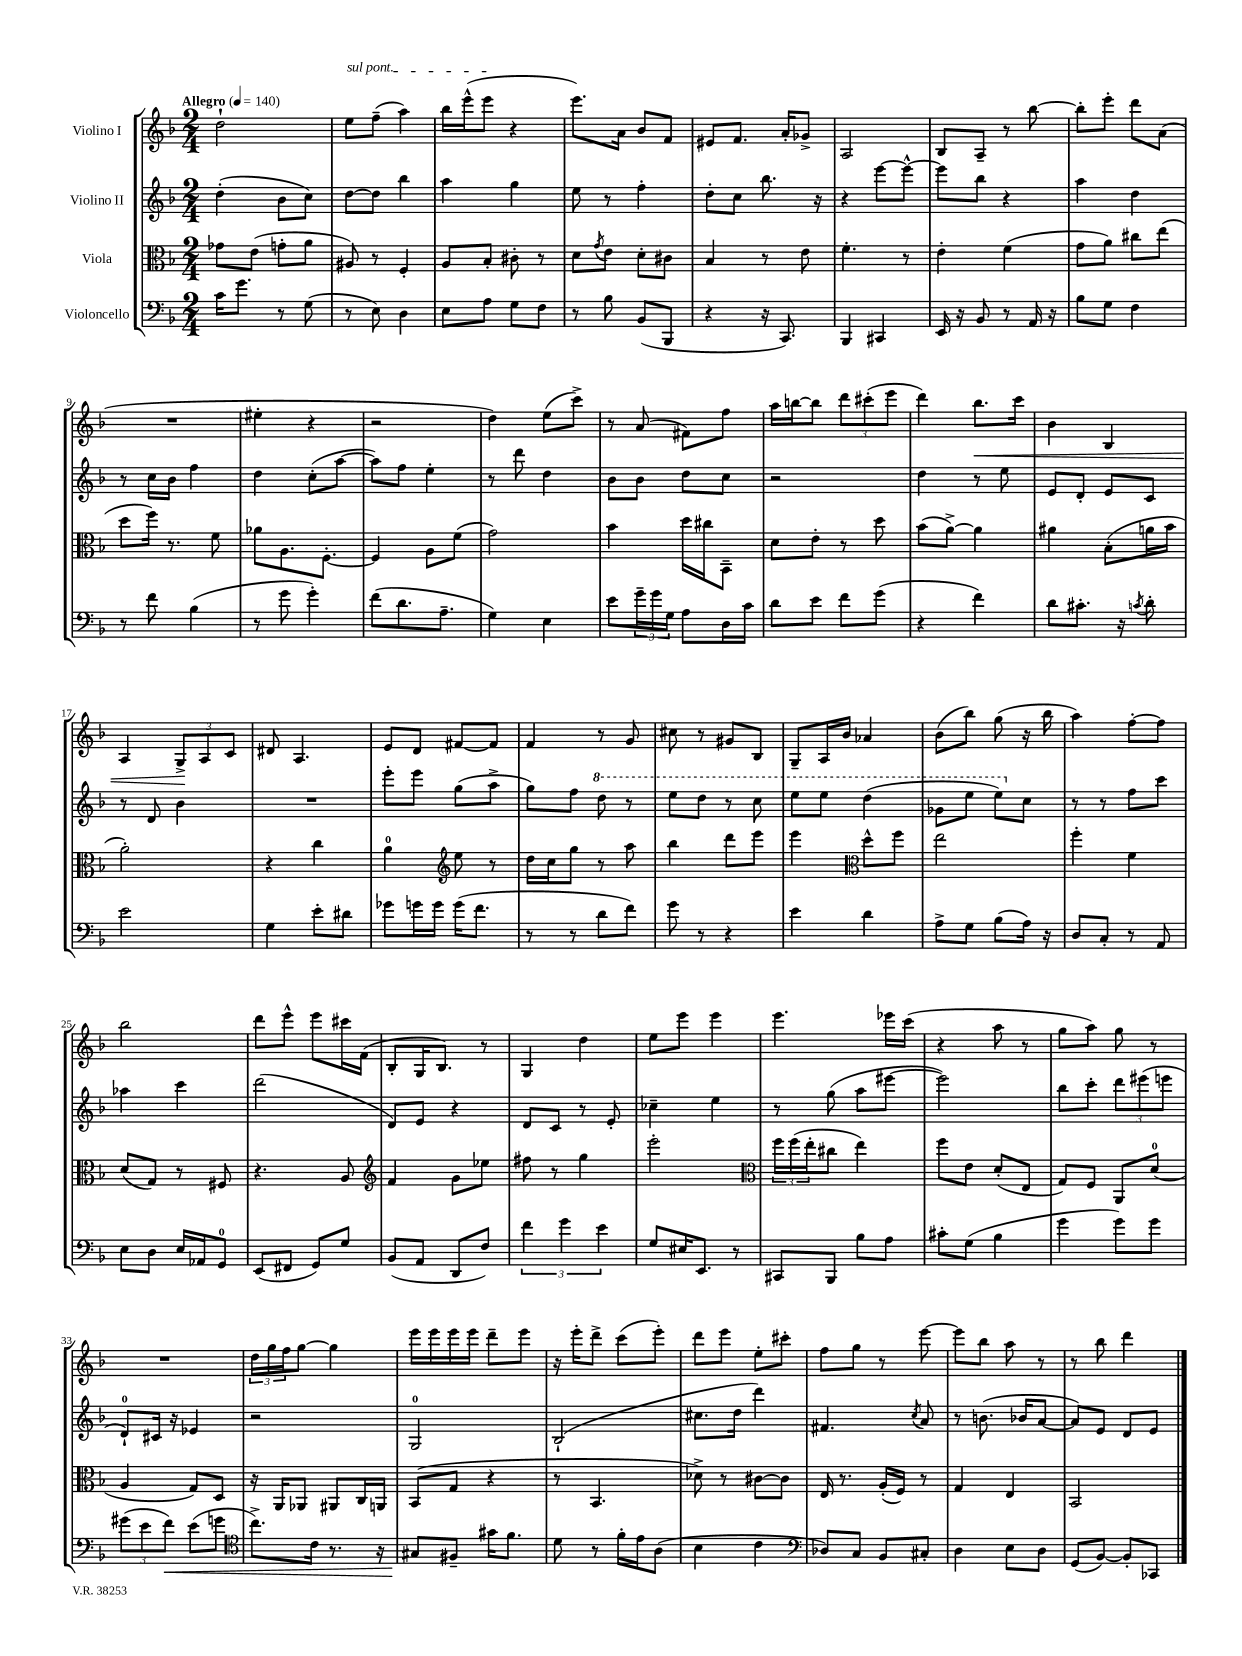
<<
\new StaffGroup <<
\new Staff = "s0" \with { instrumentName = "Violino I" } {
    \clef treble \key f \major \numericTimeSignature \time 2/4 \tempo "Allegro" 4 = 140
    d''2-! |
    \once \override TextSpanner.bound-details.left.text = \markup { \italic "sul pont." } e''8\startTextSpan f''8--( a''4) |
    bes''16 e'''16-^( e'''8\stopTextSpan r4 |
    e'''8.) a'16 bes'8 f'8 |
    eis'8 f'8. a'16-. ges'8-> |
    a2 |
    bes8 a8-- r8 bes''8~ |
    bes''8-. e'''8-. d'''8 a'8( |
    R2 |
    eis''4-. r4 |
    r2 |
    d''4) e''8( c'''8->) |
    r8 a'8( fis'8) f''8 |
    a''16 b''16~ b''8 \tuplet 3/2 { d'''8 cis'''8-.( e'''8 } |
    d'''4) bes''8.\< c'''16 |
    bes'4 bes4 |
    a4 \tuplet 3/2 { g8->\! a8 c'8 } |
    dis'8 a4. |
    e'8 d'8 fis'8~ fis'8 |
    f'4 r8 g'8 |
    cis''8 r8 gis'8 bes8 |
    g8-- a16 bes'16 aes'4 |
    bes'8( bes''8) g''8( r16 bes''16 |
    a''4) f''8~-. f''8 |
    bes''2 |
    d'''8 e'''8-^ e'''8 cis'''16 f'16( |
    bes8-. g16 bes8.) r8 |
    g4 d''4 |
    e''8 e'''8 e'''4 |
    e'''4. ees'''16 c'''16( |
    r4 a''8 r8 |
    g''8 a''8) g''8 r8 |
    R2 |
    \tuplet 3/2 { d''16 g''16 f''16 } g''8~ g''4 |
    e'''16 e'''16 e'''16 e'''16 d'''8-- e'''8 |
    r16 e'''16-. d'''8-> c'''8( e'''8-.) |
    d'''8 e'''8 e''8-. cis'''8-. |
    f''8 g''8 r8 e'''8~ |
    e'''8 bes''8 a''8 r8 |
    r8 bes''8 d'''4 \bar "|." |
}
\new Staff = "s1" \with { instrumentName = "Violino II" } {
    \clef treble \key f \major \numericTimeSignature \time 2/4
    d''4-.( bes'8 c''8) |
    d''8~ d''8 bes''4 |
    a''4 g''4 |
    e''8 r8 f''4-. |
    d''8-. c''8 bes''8. r16 |
    r4 e'''8~ e'''8~-^ |
    e'''8 bes''8 r4 |
    a''4 d''4 |
    r8 c''16 bes'16 f''4 |
    d''4 c''8-.( a''8~ |
    a''8) f''8 e''4-. |
    r8 d'''8 d''4 |
    bes'8 bes'8 d''8 c''8 |
    r2 |
    d''4 r8 e''8 |
    e'8 d'8-. e'8 c'8 |
    r8 d'8 bes'4 |
    R2 |
    e'''8-. e'''8 g''8( a''8-> |
    g''8) f''8 \ottava #1 d'''8 r8 |
    e'''8 d'''8 r8 c'''8 |
    e'''8 e'''8 d'''4( |
    ges''8 e'''8 e'''8) \ottava #0 c''8 |
    r8 r8 f''8 c'''8 |
    aes''4 c'''4 |
    d'''2( |
    d'8) e'8 r4 |
    d'8 c'8 r8 e'8-. |
    ces''4-- e''4 |
    r8 g''8( a''8 eis'''8~ |
    eis'''2) |
    bes''8 c'''8-. \tuplet 3/2 { d'''8 eis'''8( e'''8 } |
    d'8-0-!) cis'16 r16 ees'4 |
    r2 |
    g2-0 |
    bes2-!( |
    cis''8. d''16 d'''4) |
    fis'4. \acciaccatura { c''8 } a'8 |
    r8 b'8.( bes'16 a'8~ |
    a'8) e'8 d'8 e'8 \bar "|." |
}
\new Staff = "s2" \with { instrumentName = "Viola" } {
    \clef alto \key f \major \numericTimeSignature \time 2/4
    ges'8 e'8( g'8-. a'8 |
    ais8) r8 f4-. |
    a8 bes8-. cis'8-. r8 |
    d'8 \acciaccatura { g'8 } e'8 d'8-. cis'8 |
    bes4 r8 e'8 |
    f'4.-. r8 |
    e'4-. f'4( |
    g'8 a'8) cis''8 e''8( |
    d''8 f''16) r8. f'8 |
    aes'8 a8. f8.~-. |
    f4 a8 f'8( |
    g'2) |
    bes'4 d''16 cis''16 bes,8-- |
    d'8 e'8-. r8 d''8 |
    bes'8( a'8~->) a'4 |
    ais'4 bes8-.( a'16 bes'16 |
    a'2-.) |
    r4 c''4 |
    a'4-0 \clef treble e''8 r8 |
    d''16 c''16 g''8 r8 a''8 |
    bes''4 d'''8 e'''8 |
    e'''4 \clef alto d''8-^ f''8 |
    e''2 |
    f''4-. f'4 |
    d'8( g8) r8 fis8 |
    r4. a8 |
    \clef treble f'4 g'8 ees''8 |
    fis''8 r8 g''4 |
    e'''2-. |
    \clef alto \tuplet 3/2 { f''16 f''16( e''16-. } cis''8 e''4) |
    f''8 e'8 d'8-.( e8 |
    g8) f8 a,8 d'8-0( |
    a4 g8) d8 |
    r16 a,16 aes,8 ais,8 c16 a,16 |
    bes,8( g8 r4 |
    r8 bes,4. |
    des'8->) r8 cis'8~ cis'8 |
    e16 r8. a16-.( f16) r8 |
    g4 e4 |
    bes,2 \bar "|." |
}
\new Staff = "s3" \with { instrumentName = "Violoncello" } {
    \clef bass \key f \major \numericTimeSignature \time 2/4
    c'16 g'8. r8 g8( |
    r8 e8) d4 |
    e8 a8 g8 f8 |
    r8 bes8 bes,8( bes,,8 |
    r4 r16 c,8.) |
    bes,,4 cis,4 |
    e,16 r16 bes,8 r8 a,16 r16 |
    bes8 g8 f4 |
    r8 f'8 bes4( |
    r8 g'8 g'4-.) |
    f'8( d'8. a8.-- |
    g4) e4 |
    e'8 \tuplet 3/2 { g'16-- g'16 g16 } a8 d16 c'16 |
    d'8 e'8 f'8 g'8( |
    r4 f'4) |
    d'8 cis'8.-. r16 \acciaccatura { c'8 } d'8-. |
    e'2 |
    g4 e'8-. dis'8 |
    ges'8 g'16 g'16 g'16( f'8. |
    r8 r8 d'8 f'8) |
    g'8 r8 r4 |
    e'4 d'4 |
    a8-> g8 bes8( a16) r16 |
    d8 c8-. r8 a,8 |
    e8 d8 e16 aes,16 g,8-0 |
    e,8( fis,8 g,8) g8 |
    bes,8( a,8 d,8 f8) |
    \tuplet 3/2 { f'4 g'4 e'4 } |
    g8 eis16 e,8. r8 |
    cis,8 bes,,8 bes8 a8 |
    cis'8-. g8( bes4 |
    g'4 g'8) g'8 |
    \tuplet 3/2 { gis'8( e'8 f'8\<) } e'8( g'8 |
    \clef tenor c''8.->) c'16 r8. r16 |
    gis8\! fis8-- gis'16 f'8. |
    d'8 r8 f'16-. e'16 a8( |
    bes4 c'4 |
    \clef bass des8) c8 bes,8 cis8-. |
    d4 e8 d8 |
    g,8( bes,8~) bes,8-. ces,8 \bar "|." |
}
>>
>>
